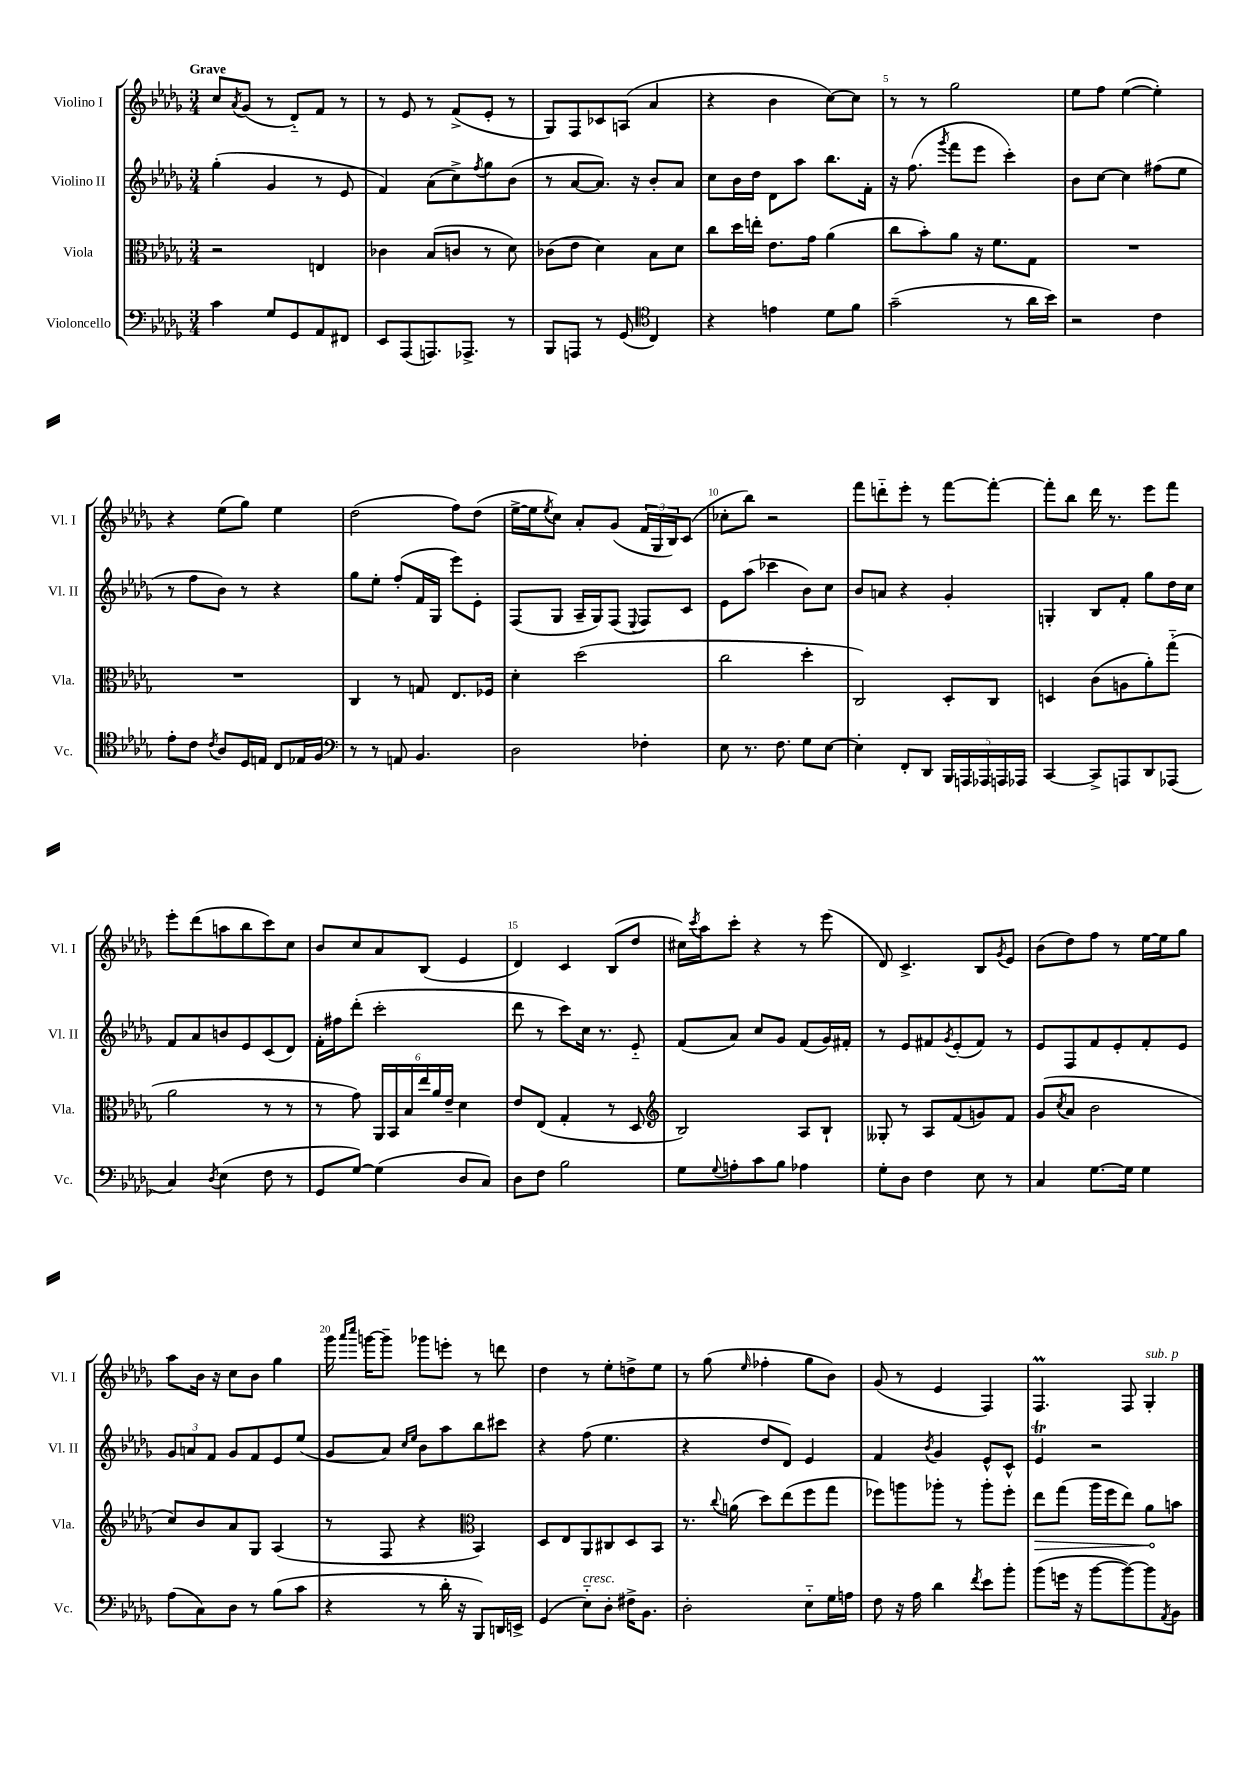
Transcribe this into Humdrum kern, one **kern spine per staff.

**kern	**kern	**dynam	**kern	**kern
*part4	*part3	*part3	*part2	*part1
*staff4	*staff3	*staff3	*staff2	*staff1
*I"Violoncello	*I"Viola	*	*I"Violino II	*I"Violino I
*I'Vc.	*I'Vla.	*	*I'Vl. II	*I'Vl. I
*clefF4	*clefC3	*	*clefG2	*clefG2
*k[b-e-a-d-g-]	*k[b-e-a-d-g-]	*	*k[b-e-a-d-g-]	*k[b-e-a-d-g-]
*M3/4	*M3/4	*	*M3/4	*M3/4
=1	=1	=1	=1	=1
!	!	!	!	!LO:TX:a:B:t=Grave
4c\	2r	.	(4gg-'\	8cc/L
.	.	.	.	8qa-/
.	.	.	.	(8g-/J
8G-/L	.	.	4g-/	8r
8GG-/	.	.	.	8d-/L)
8AA-/	4En/	.	8r	8f/J
8FF#X/J	.	.	8e-/	8r
=2	=2	=2	=2	=2
8EE-/L	4c-X\	.	4f/)	8r
(8AAA-/	.	.	.	8e-/
8.AAAn/)	(8B-/L	.	(8a-\L	8r
.	8cn/J	.	8cc^\)	(8f^/L
8.AAA-X^/J	.	.	.	.
.	.	.	8qff/	.
.	8r	.	8gg-\	8e-'/J
8r	8d-\)	.	(8b-\J	8r
=3	=3	=3	=3	=3
8BBB-/L	(8c-X\L	.	8r	8G-/L)
8AAAn/J	8e-\J	.	[8a-/L	8F/
8r	4d-\)	.	8.a-/J])	8c-X/
(8GG-/	.	.	.	(8An/J
.	.	.	16r	.
*clefC4	*	*	*	*
4C/)	8B-\L	.	8b-'/L	4a-/
.	8d-\J	.	8a-/J	.
=4	=4	=4	=4	=4
4r	8cc\L	.	8cc\L	4r
.	16dd-\L	.	16b-\L	.
.	16een'\JJ	.	16dd-\JJ	.
4en\	8.e-\L	.	8d-\L	4b-\
.	.	.	8aa-\J	.
.	16g-\Jk	.	.	.
8d-\L	(4a-\	.	8.bb-\L	[8cc\L)
8f\J	.	.	.	8cc\J]
.	.	.	16f'\Jk	.
=5	=5	=5	=5	=5
(2g-~\	8cc\L	.	16r	8r
.	.	.	(8.ff\	.
.	8b-'\)	.	.	8r
.	.	.	8qggg-/	.
.	8a-\J	.	8fff\L	2gg-\
.	16r	.	8eee-\J	.
.	8.f\L	.	.	.
8r	.	.	4ccc'\)	.
16a-\LL	8G-\J	.	.	.
16b-\JJ)	.	.	.	.
=6	=6	=6	=6	=6
2r	2.r	.	8b-\L	8ee-\L
.	.	.	[8cc\J	8ff\J
.	.	.	4cc\]	([4ee-\
4c\	.	.	(8ff#X\L	4ee-'\])
.	.	.	8ee-\J	.
!!LO:LB:g=z
=7	=7	=7	=7	=7
8e-'\L	2.r	.	8r	4r
8c\J	.	.	8ff\L	.
8qc/	.	.	.	.
8A-/L	.	.	8b-\J)	(8ee-\L
16D-/L	.	.	8r	8gg-\J)
16En/JJ	.	.	.	.
8C/L	.	.	4r	4ee-\
16E-X/L	.	.	.	.
16F/JJ	.	.	.	.
=8	=8	=8	=8	=8
*clefF4	*	*	*	*
8r	4C/	.	8gg-\L	(2dd-\
8r	.	.	8ee-'\J	.
8AAn/	8r	.	(8ff'/L	.
4.BB-/	8Gn/	.	16f/L	.
.	.	.	16G-/JJ	.
.	8.E-/L	.	8eee-\L)	8ff\L)
.	.	.	8e-'\J	(8dd-\J
.	16F-X/Jk	.	.	.
=9	=9	=9	=9	=9
2D-\	4d-'\	.	(8F/L	[16ee-^\LL
.	.	.	.	16ee-\J]
.	.	.	.	8qee-/
.	.	.	8G-/J	8cc\J)
.	(2dd-\	.	16A-~/LL	8a-'/L
.	.	.	16G-/J)	.
.	.	.	(8F/J	(8g-/J
.	.	.	8qqE-/	.
4F-X'\	.	.	8F/L)	24f/LL
.	.	.	.	24G-/
.	.	.	.	24B-/J)
.	.	.	8c/J	(8c/J
=10	=10	=10	=10	=10
8E-\	2cc\	.	8e-\L	8cc-X'\L
8.r	.	.	(8aa-\J	8bb-\J)
.	.	.	4ccc-X\	2r
8.F\	.	.	.	.
8G-\L	4dd-'\	.	8b-\L)	.
[8E-\J	.	.	8cc\J	.
=11	=11	=11	=11	=11
4E-'\]	2C/)	.	8b-/L	8fff\L
.	.	.	8an/J	8dddn\
8FF'/L	.	.	4r	8eee-'\J
8DD-/J	.	.	.	8r
20BBB-/LL	8D-'/L	.	4g-'/	[8fff\L
20AAAn/	.	.	.	.
20AAA-X/	.	.	.	.
.	8C/J	.	.	8fff'\J_
20AAAn/	.	.	.	.
20AAA-X/JJ	.	.	.	.
=12	=12	=12	=12	=12
[4CC/	4Dn/	.	4Gn'/	8fff'\L]
.	.	.	.	8bb-\J
8CC^/L]	(8c\L	.	8B-/L	16ddd-\
.	.	.	.	8.r
8AAAn/	8An\	.	8f'/J	.
8DD-/	8a-'\)	.	8gg-\L	8eee-\L
(8AAA-X/J	(8gg-\J	.	16dd-\L	8fff\J
.	.	.	16cc\JJ	.
!!LO:LB:g=z
=13	=13	=13	=13	=13
4C/)	2a-\	.	8f/L	8eee-'\L
.	.	.	8a-/	(8ddd-\
8qD-/	.	.	.	.
(4E-\	.	.	8bn/	8aan\
.	.	.	8e-/	8bb-\
8F\	8r	.	(8c/	8ccc\)
8r	8r	.	8d-/J)	8cc\J
=14	=14	=14	=14	=14
8GG-/L	8r	.	16f'\LL	8b-/L
.	.	.	16ff#X\J	.
[8G-/J)	8g-\)	.	(8ddd-'\J	8cc/
(4G-\]	24AA-/LL	.	2ccc'\	8a-/
.	24BB-/	.	.	.
.	24B-/	.	.	.
.	24ee-/	.	.	(8B-/J
.	24a-/	.	.	.
.	24e-~/JJ	.	.	.
8D-/L	4d-\	.	.	4e-/
8C/J)	.	.	.	.
=15	=15	=15	=15	=15
8D-\L	8e-/L	.	8ddd-\	4d-/)
8F\J	(8E-/J	.	8r	.
2B-\	4G-'/	.	8ccc\L)	4c/
.	.	.	16cc\Jk	.
.	.	.	8.r	.
.	8r	.	.	(8B-/L
.	8D-/	.	8e-/	8dd-/J
=16	=16	=16	=16	=16
*	*clefG2	*	*	*
8G-\L	2B-/)	.	(8f/L	16cc#X\LL)
.	.	.	.	8qccc/
.	.	.	.	16aa-\J
8qqG-/	.	.	.	.
8An'\	.	.	8a-/J)	8ccc'\J
8c\	.	.	8cc/L	4r
8B-\J	.	.	8g-/J	.
4A-X\	8A-/L	.	(8f/L	8r
.	8B-`/J	.	16g-/L)	(8eee-\
.	.	.	16f#X'/JJ	.
=17	=17	=17	=17	=17
8G-'\L	8G--X'/	.	8r	8d-/)
8D-\J	8r	.	8e-/L	4.c^/
4F\	8A-/L	.	8f#X/	.
.	.	.	8qg-/	.
.	(8f/	.	(8e-'/	.
8E-\	8gn/)	.	8f#/J)	8B-/L
.	.	.	.	8qg-/
8r	8f/J	.	8r	8e-/J
=18	=18	=18	=18	=18
4C/	(8g-/L	.	8e-/L	(8b-\L
.	8qcc/	.	.	.
.	8a-/J	.	8F/	8dd-\)
[8.G-\L	2b-\	.	8f/	8ff\J
.	.	.	8e-'/	8r
16G-\Jk]	.	.	.	.
4G-\	.	.	8f'/	[16ee-\LL
.	.	.	.	16ee-\J]
.	.	.	8e-/J	8gg-\J
!!LO:LB:g=z
=19	=19	=19	=19	=19
(8A-\L	8cc/L)	.	12g-/L	8aa-\L
.	.	.	12an/	.
8C\)	8b-/	.	.	16b-\Jk
.	.	.	12f/J	.
.	.	.	.	16r
8D-\J	8a-/	.	8g-/L	8cc\L
8r	8G-/J	.	8f/	8b-\J
(8B-\L	(4A-/	.	8e-/	4gg-\
8c\J	.	.	(8ee-/J	.
=20	=20	=20	=20	=20
4r	8r	.	8g-/L	16ggg-\
.	.	.	.	16qqaaa-/LL
.	.	.	.	16qqcccc/JJ
.	.	.	.	[16gggn\KL
.	8F/	.	8a-/J)	8ggg~\J]
.	.	.	16qqcc/LL	.
.	.	.	16qqee-/JJ	.
8r	4r	.	8b-\L	8ggg-X\L
16d-'\	.	.	8aa-\	8eeen'\J
16r	.	.	.	.
*	*clefC3	*	*	*
8BBB-/L)	4BB-/)	.	8bb-\	8r
16DDn/L	.	.	8ccc#X\J	8dddn\
16EEn^/JJ	.	.	.	.
=21	=21	=21	=21	=21
(4GG-/	8D-/L	.	4r	4dd-\
.	8E-/	.	.	.
!LO:TX:a:i:t=cresc.	!	!	!	!
8E-\L)	8AA-/	.	(8ff\	8r
8D-'\J	8C#X/	.	4.ee-\	8ee-'\L
16F#X^\KL	8D-/	.	.	8ddn^\
8.BB-\J	.	.	.	.
.	8BB-/J	.	.	8ee-\J
=22	=22	=22	=22	=22
2D-'\	8.r	.	4r	8r
.	.	.	.	(8gg-\
.	8qqcc/	.	.	.
.	(16an\	.	.	.
.	.	.	.	16qqee-/
.	8dd-\L)	.	8dd-/L	4ff-X'\
.	(8ee-\	.	8d-/J)	.
8E-\L	8ff\	.	4e-/	8gg-\L
16G-\L	8gg-\J	.	.	8b-\J)
16An\JJ	.	.	.	.
=23	=23	=23	=23	=23
8F\	8ff-X\L)	.	4f/	(8g-/
16r	8aan\	.	.	8r
16A-\	.	.	.	.
.	.	.	8qb-/	.
4d-\	8aa-X'\J	.	4g-/	4e-/
.	8r	.	.	.
8qf/	.	.	.	.
8e-\L	8aa-'\L	.	8e-^^/L	4F/)
8b-'\J	8ff-'\J	.	8c^^/J	.
=24	=24	=24	=24	=24
!	!	!LO:HP:b	!	!
(8b-\L	8ee-\L	>	4e-T/	4.Fm/
16gn\Jk	(8gg-\J	.	.	.
16r	.	.	.	.
[8b-\L	16aa-\LL	.	2r	.
.	16ff\J	.	.	.
8b-\_)	8ee-\J)	.	.	8F/
!	!	!	!	!LO:TX:a:i:t=sub. p
8b-\]	8a-\L	.	.	4G-'/
8qAA-/	.	.	.	.
8BB-\J	8bn\J	]	.	.
==	==	==	==	==
*-	*-	*-	*-	*-
